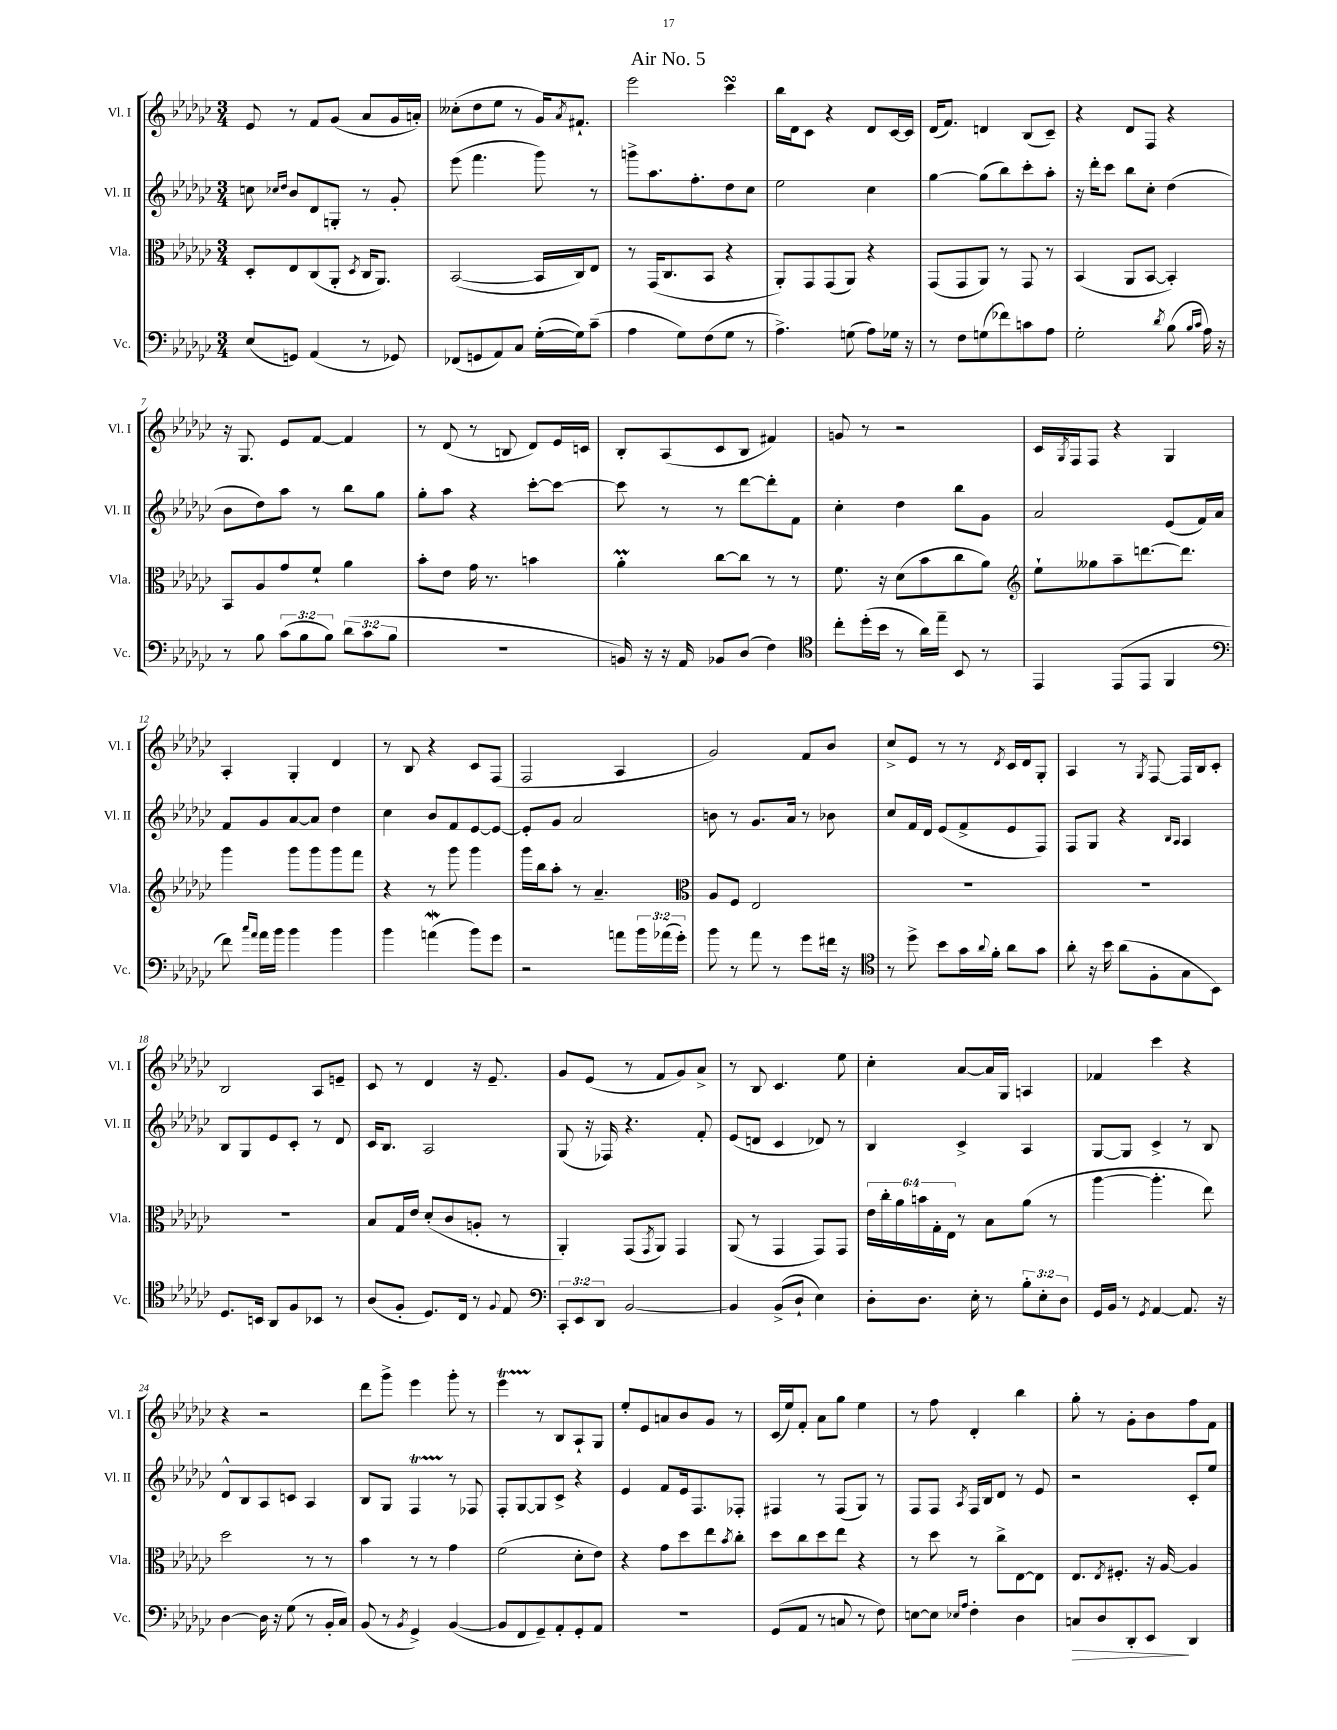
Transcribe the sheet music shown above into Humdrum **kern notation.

**kern	**kern	**kern	**kern
*staff4	*staff3	*staff2	*staff1
*clefF4	*clefC3	*clefG2	*clefG2
*k[b-e-a-d-g-c-]	*k[b-e-a-d-g-c-]	*k[b-e-a-d-g-c-]	*k[b-e-a-d-g-c-]
*M3/4	*M3/4	*M3/4	*M3/4
(8E-/L	8D-'/L	8cc\	8e-/
.	.	16qqcc-/LL	.
.	.	16qqdd-/JJ	.
8GG/J)	8E-/	8b-/L	8r
(4AA-/	(8C-/	8d-/	8f/L
.	8AA-'/J	8G'/J	(8g-/J
.	8qD-/	.	.
8r	16C-/LK	8r	8a-/L
.	8.AA-/J)	.	.
8GG-/)	.	8g-'/	16g-/L
.	.	.	16a'/JJ)
=	=	=	=
(8FF-/L	([2BB-/	(8eee-\	(8cc--'\L
8GG/	.	4.fff\	8dd-\
8AA-/)	.	.	8ee-\J
8C-/J	.	.	8r
([16G-'\LL	16BB-/]LL	8ggg-\)	16g-/LK)
.	.	.	8qa-/
16G-\]J)	16C-/J)	.	8.f#`/J
(8c-~\J	8E-/J	8r	.
=	=	=	=
4A-\	8r	8ggg^\L	2eee-\
.	(16GG-/LK	8.aa-\	.
.	8.C-/	.	.
8G-\L)	.	.	.
.	.	8.ff'\	.
(8F\	8BB-/J	.	.
8G-\J	4r	8dd-\	4ccc-\
8r	.	8cc-\J	.
=	=	=	=
4.A-^\)	8AA-'/L)	2ee-\	16bb-\LL
.	.	.	16d-\J
.	8GG-/	.	8c-\J
.	(8GG-/	.	4r
(8G\	8AA-/J)	.	.
8A-\L)	4r	4cc-\	8d-/L
16G-\Jk	.	.	[16c-/L
16r	.	.	16c-/]JJ
=	=	=	=
8r	(8GG-/L	[4gg-\	(16d-/LK
.	.	.	8.f/J)
8F\L	8GG-/	.	.
(8G\	8AA-/J)	(8gg-\]L	4d/
8f-\)	8r	8bb-\)	.
8c\	8GG-/	8ccc-'\	(8B-/L
8A-\J	8r	8aa-'\J	8c-~/J)
=	=	=	=
2G-'\	(4BB-/	16r	4r
.	.	16ddd-'\LK	.
.	.	8ccc-\J	.
.	8AA-/L	8bb-\L	8d-/L
.	[8BB-/J	8cc-'\J	8F/J
8qd-/	.	.	.
(8B-\	4BB-'/])	(4dd-\	4r
16qqB-/LL	.	.	.
16qqc-/JJ	.	.	.
16A-\)	.	.	.
16r	.	.	.
=	=	=	=
8r	8BB-/L	8b-\L	16r
.	.	.	8.G-/
8B-\	8A-/	8dd-\)	.
(12c-\L	8g-/	8aa-\J	8e-/L
12B-\	.	.	.
.	8f`/J	8r	[8f/J
12B-\J)	.	.	.
(12d-\L	4a-\	8bb-\L	4f/]
12c-\	.	.	.
.	.	8gg-\J	.
12B-\J	.	.	.
=	=	=	=
2.r	8b-'\L	8gg-'\L	8r
.	8e-\J	8aa-\J	(8d-/
.	16g-\	4r	8r
.	8.r	.	.
.	.	.	8B/
.	4b\	[8ccc-'\L	8d-/L)
.	.	8ccc-\_J	16e-/L
.	.	.	16c/JJ
=	=	=	=
16BB/)	4a-'\	8ccc-\]	8B-'/L
16r	.	.	.
16r	.	8r	(8A-/
16AA-/	.	.	.
8BB-/L	[8cc-\L	8r	8c-/
(8D-/J	8cc-\]J	[8ddd-\L	8B-/J
4F\)	8r	8ddd-'\]	4f#/)
.	8r	8f\J	.
=	=	=	=
*clefC4	*	*	*
8cc-'\L	8.f\	4cc-'\	8g/
(16dd-'\L	.	.	8r
16b-\JJ	16r	.	.
8r	(8d-\L	4dd-\	2r
16a-\LL)	8b-\	.	.
16ee-~\JJ	.	.	.
8BB-/	8cc-\	8bb-\L	.
8r	8a-\J)	8g-\J	.
=	=	=	=
*	*clefG2	*	*
4EE-/	8ee-`\L	2a-/	16c-/LL
.	.	.	8qG-/
.	.	.	16F/J
.	8gg--\	.	8F/J
(8EE-/L	8aa-~\	.	4r
8EE-/J	[8.ddd\	.	.
4FF/	.	(8e-/L	4G-/
.	8.ddd\]J	.	.
.	.	16f/L)	.
.	.	16a-/JJ	.
=	=	=	=
*clefF4	*	*	*
8f\)	4ggg-\	8f/L	4A-'/
16qqcc-/LL	.	.	.
16qqa-/JJ	.	.	.
16a-\LL	.	8g-/	.
16b-\JJ	.	.	.
4b-\	8ggg-\L	[8a-/	4G-'/
.	8ggg-\	8a-/]J	.
4b-\	8ggg-\	4dd-\	4d-/
.	8fff\J	.	.
=	=	=	=
4b-\	4r	4cc-\	8r
.	.	.	8B-/
(4a\	8r	8b-/L	4r
.	8ggg-\	8f/	.
8b-\L)	4ggg-\	[8e-/	8c-/L
8g-\J	.	8e-/_J	(8F/J
=	=	=	=
2r	16ggg-\LL	8e-'/]L	2F/
.	16bb-\J	.	.
.	8aa-'\J	8g-/J	.
.	8r	2a-/	.
.	4.a-~/	.	.
8a\L	.	.	4A-/
24b-\L	.	.	.
(24a-\	.	.	.
24g-'\JJ)	.	.	.
=	=	=	=
*	*clefC3	*	*
8b-\	8A-/L	8b\	2g-/)
8r	8F/J	8r	.
8a-\	2E-/	8.g-/L	.
8r	.	.	.
.	.	16a-/Jk	.
8g-\L	.	8r	8f/L
16f#\Jk	.	8b-\	8b-/J
16r	.	.	.
=	=	=	=
*clefC4	*	*	*
8r	2.r	8cc-/L	8cc-^/L
8dd-^\	.	16f/L	8e-/J
.	.	16d-/JJ	.
8b-\L	.	(8e-/L	8r
16g-\L	.	8f^/	8r
8qqa-/	.	.	.
16f'\JJ	.	.	.
.	.	.	8qd-/
8a-\L	.	8e-/	16c-/LL
.	.	.	16d-/J
8g-\J	.	8F/J)	8G-'/J
=	=	=	=
8a-'\	2.r	8F/L	4A-/
16r	.	8G-/J	.
16b-\	.	.	.
(8a-\L	.	4r	8r
.	.	.	8qG-/
8F'\	.	.	[8F/
.	.	16qqB-/LL	.
.	.	16qqA-/JJ	.
8G-\	.	4A-/	16F/]LL
.	.	.	16B-/J
8BB-\J)	.	.	8c-'/J
=	=	=	=
8.D-/L	2.r	8B-/L	2B-/
.	.	8G-/	.
16BB/Jk	.	.	.
8AA-/L	.	8e-/	.
8F/	.	8c-'/J	.
8BB-/J	.	8r	8A-/L
8r	.	8d-/	8e~/J
=	=	=	=
(8A-/L	8B-/L	16c-/LK	8c-/
.	.	8.B-/J	.
8F'/J	16G-/L	.	8r
.	16e-/JJ	.	.
8.D-/L)	(8d-'/L	2A-/	4d-/
.	8c-/	.	.
16C-/Jk	.	.	.
8r	8A'/J	.	16r
.	.	.	8.e-~/
8qqF/	.	.	.
8E-/	8r	.	.
=	=	=	=
*clefF4	*	*	*
12CC-'/L	4AA-'/)	(8G-/	8g-/L
12EE-/	.	.	.
.	.	16r	(8e-/J
12DD-/J	.	.	.
.	.	16F-/)	.
[2BB-/	(8GG-/L	4.r	8r
.	8qGG-/	.	.
.	8AA-/J)	.	8f/L
.	4GG-/	.	8g-/)
.	.	8f'/	8a-^/J
=	=	=	=
4BB-/]	(8AA-/	(8e-/L	8r
.	8r	8d/J	8B-/
(8BB-^/L	4GG-/	4c-/	4.c-/
8D-`/J	.	.	.
4E-\)	8GG-/L)	8d-/)	.
.	8GG-/J	8r	8ee-\
=	=	=	=
8D-'\L	24e-\LL	4B-/	4cc-'\
.	24cc-'\	.	.
.	24a-\	.	.
8.D-\J	24b\	.	.
.	24G-'\	.	.
.	24E-\JJ	.	.
.	8r	4c-^/	[8a-/L
16E-'\	.	.	.
8r	8B-\L	.	16a-/]L
.	.	.	16G-/JJ
12B-'\L	(8a-\J	4A-/	4A/
12E-'\	.	.	.
.	8r	.	.
12D-\J	.	.	.
=	=	=	=
16GG-/LL	[4aa-\	[8G-/L	4f-/
16BB-/JJ	.	.	.
8r	.	8G-/]J	.
8qGG-/	.	.	.
[4AA-/	4.aa-'\]	4c-^/	4ccc-\
8.AA-/]	.	8r	4r
.	8ee-\)	8B-/	.
16r	.	.	.
=	=	=	=
[4D-\	2dd-\	8d-^^/L	4r
.	.	8B-/	.
16D-\]	.	8A-/	2r
16r	.	.	.
(8G-\	.	8c/J	.
8r	8r	4A-/	.
16BB-'/LL	8r	.	.
16C-/JJ)	.	.	.
=	=	=	=
(8BB-/	4b-\	8B-/L	8ddd-\L
8r	.	8G-/J	8ggg-^\J
8qBB-/	.	.	.
4GG-^/)	8r	4F/	4eee-\
.	8r	.	.
([4BB-/	4g-\	8r	8ggg-'\
.	.	8F-/	8r
=	=	=	=
8BB-/]L	(2f\	8F'/L	4eee-\
8FF/	.	[8G-/	.
8GG-~/)	.	8G-/]	8r
8AA-'/	.	8c-^/J	8B-/L
8GG-'/	8d-'\L	4r	8A-`/
8AA-/J	8e-\J)	.	8G-/J
=	=	=	=
2.r	4r	4e-/	8ee-'/L
.	.	.	8e-/
.	8g-\L	8f/L	8a/
.	8dd-\	16e-/k	8b-/
.	.	8.F/	.
.	8ee-\	.	8g-/J
.	8qb-/	.	.
.	8cc-'\J	8F-'/J	8r
=	=	=	=
(8GG-/L	8dd-\L	4F#/	(16c-/LL
.	.	.	16ee-/J)
8AA-/J	8cc-\	.	8f'/J
8r	8dd-\	8r	8a-\L
8C/	8ee-\J	(8F#/L	8gg-\J
8r	4r	8G-/J)	4ee-\
8F\)	.	8r	.
=	=	=	=
[8E\L	8r	8F/L	8r
8E\]J	8dd-\	8F/J	8ff\
16qqE-/LL	.	.	.
16qqA-/JJ	.	8qA-/	.
4F'\	8r	16F/LL	4d-'/
.	.	16B-/J	.
.	8cc-^\L	8d-/J	.
4D-\	[8E-\	8r	4bb-\
.	8E-\]J	8e-/	.
=	=	=	=
8C/L	8.E-/L	2r	8gg-'\
8D-/	.	.	8r
.	8qE-/	.	.
.	8.F#'/J	.	.
8DD-'/	.	.	8g-'\L
8EE-/J	16r	.	8b-\
.	[16A-/	.	.
4DD-/	4A-/]	8c-'/L	8ff\
.	.	8ee-/J	8f\J
==	==	==	==
*-	*-	*-	*-
